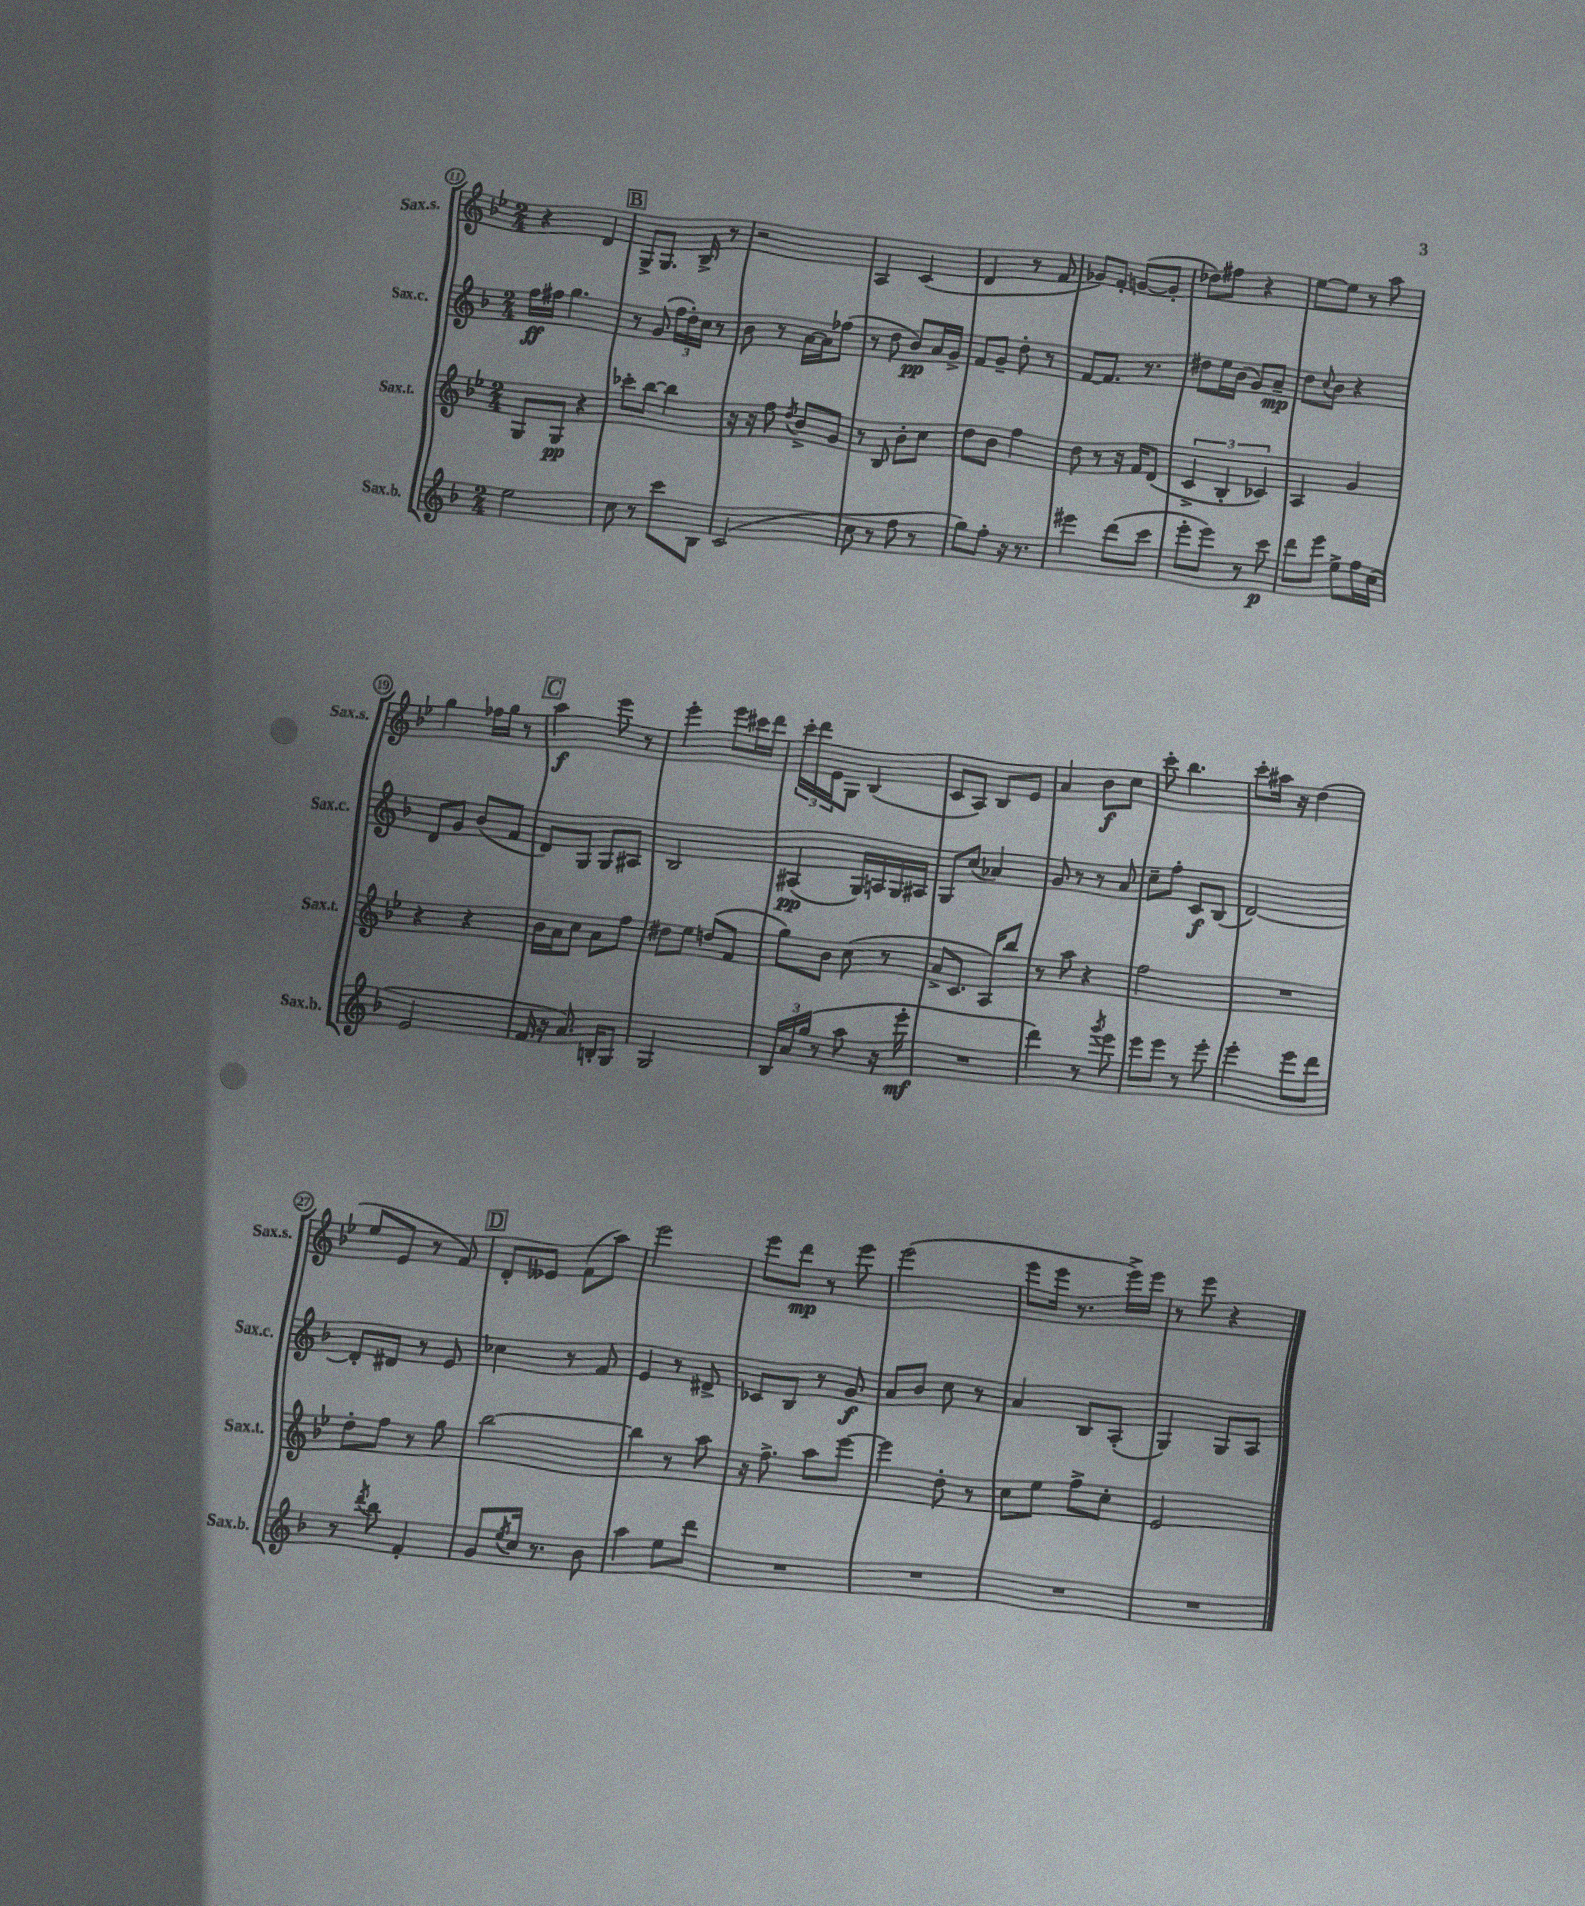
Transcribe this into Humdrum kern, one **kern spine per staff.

**kern	**dynam	**kern	**dynam	**kern	**dynam	**kern	**dynam
*part4	*part4	*part3	*part3	*part2	*part2	*part1	*part1
*staff4	*staff4	*staff3	*staff3	*staff2	*staff2	*staff1	*staff1
*I"Sax.b.	*	*I"Sax.t.	*	*I"Sax.c.	*	*I"Sax.s.	*
*I'Sax.b.	*	*I'Sax.t.	*	*I'Sax.c.	*	*I'Sax.s.	*
*clefG2	*	*clefG2	*	*clefG2	*	*clefG2	*
*k[b-]	*	*k[b-e-]	*	*k[b-]	*	*k[b-e-]	*
*M2/4	*	*M2/4	*	*M2/4	*	*M2/4	*
=11	=11	=11	=11	=11	=11	=11	=11
2ee\	.	8G/L	.	16ff\LL	ff	4r	.
.	.	.	.	16ff#X\JJ	.	.	.
.	.	8G/J	pp	4.gg\	.	.	.
.	.	4r	.	.	.	4d/	.
!!LO:REH:place=s1:t=B
=12	=12	=12	=12	=12	=12	=12	=12
8cc\	.	8ccc-X'\L	.	8r	.	8G^/L	.
8r	.	[8bb-\J	.	(8g/	.	8.G/J	.
8ccc\L	.	4bb-\]	.	24ff\LL	.	.	.
.	.	.	.	24dd'\)	.	.	.
.	.	.	.	.	.	16B-^/	.
.	.	.	.	24cc\JJ	.	.	.
8B-\J	.	.	.	8r	.	8r	.
=13	=13	=13	=13	=13	=13	=13	=13
(2c/	.	16r	.	8b-\	.	2r	.
.	.	16r	.	.	.	.	.
.	.	8ff\	.	8r	.	.	.
.	.	8qdd/	.	.	.	.	.
.	.	8b-^/L	.	[16a\LL	.	.	.
.	.	.	.	16a\J]	.	.	.
.	.	8g/J	.	(8ff-X\J	.	.	.
=14	=14	=14	=14	=14	=14	=14	=14
8cc\	.	8r	.	8r	.	4A/	.
8r	.	8B-/	.	8dd\	.	.	.
8ff\	.	8b-'\L	.	8b-/L)	pp	(4c/	.
8r	.	8cc\J	.	16a/L	.	.	.
.	.	.	.	16g^/JJ	.	.	.
=15	=15	=15	=15	=15	=15	=15	=15
8gg\L)	.	8dd\L	.	8f/L	.	4d/	.
8ff'\J	.	8b-\J	.	8g~/J	.	.	.
16r	.	4ff\	.	8dd'\	.	8r	.
8.r	.	.	.	.	.	.	.
.	.	.	.	8r	.	8f/	.
=16	=16	=16	=16	=16	=16	=16	=16
4eee#X\	.	8dd\	.	[8f/L	.	8g-X/L)	.
.	.	8r	.	8.f/J]	.	8f'/J	.
(8ddd\L	.	16r	.	.	.	([8gn/L	.
.	.	16f/KL	.	8.r	.	.	.
8ccc\J	.	(8d/J	.	.	.	8g'/J]	.
=17	=17	=17	=17	=17	=17	=17	=17
8eee'\L	.	6c^/	.	8dd#X\L	.	8dd-X\L)	.
8eee\J)	.	.	.	16ee\L	.	8ff#X\J	.
.	.	6B-'/	.	.	.	.	.
.	.	.	.	(16b-\JJ	.	.	.
8r	.	.	.	8g/L)	.	4r	.
.	.	6c-X/)	.	.	.	.	.
8ccc\	p	.	.	8a~/J	mp	.	.
=18	=18	=18	=18	=18	=18	=18	=18
8ddd\L	.	4A/	.	8dd\L	.	[8ee-\L	.
.	.	.	.	8qqcc/	.	.	.
8eee\J	.	.	.	8b-\J	.	8ee-\J]	.
8ee^\L	.	4g/	.	4r	.	8r	.
16ff\L	.	.	.	.	.	8aa\	.
(16cc\JJ	.	.	.	.	.	.	.
!!LO:LB:g=z
=19	=19	=19	=19	=19	=19	=19	=19
2e/	.	4r	.	8d/L	.	4gg\	.
.	.	.	.	8g/J	.	.	.
.	.	4r	.	(8b-/L	.	16ff-X\LL	.
.	.	.	.	.	.	16gg\JJ	.
.	.	.	.	8f/J	.	8r	.
!!LO:REH:place=s1:t=C
=20	=20	=20	=20	=20	=20	=20	=20
16f/	.	16b-\LL	.	8d/L)	.	4aa\	f
16r	.	16a\J	.	.	.	.	.
8.a/)	.	8cc\J	.	8G/J	.	.	.
.	.	8a\L	.	8G/L	.	8eee-\	.
16Bn'/KL	.	.	.	.	.	.	.
8G/J	.	8ff\J	.	8A#X/J	.	8r	.
=21	=21	=21	=21	=21	=21	=21	=21
2G/	.	8dd#X\L	.	2B-/	.	4eee-'\	.
.	.	8ee-\J	.	.	.	.	.
.	.	(8ddn/L	.	.	.	8eee-\L	.
.	.	8f/J	.	.	.	16ccc#X\L	.
.	.	.	.	.	.	16ddd\JJ	.
=22	=22	=22	=22	=22	=22	=22	=22
24B-/LL	.	8gg\L)	.	(4A#X/	pp	24ccc'\LL	.
24a/	.	.	.	.	.	24ddd\	.
(24gg/JJ	.	.	.	.	.	24e-\J	.
8r	.	8b-\J	.	.	.	8G\J	.
8aa\	.	(8cc\	.	16G/LL)	.	(4B-/	.
.	.	.	.	16An/	.	.	.
16r	.	8r	.	16G/	.	.	.
16eee'\	mf	.	.	16A#X/JJ	.	.	.
=23	=23	=23	=23	=23	=23	=23	=23
2r	.	8a^/L	.	8G/L	.	8c/L	.
.	.	8.c/J	.	(8cc/J	.	8A/J)	.
.	.	.	.	4a-X/)	.	8B-/L	.
.	.	16A/KL)	.	.	.	.	.
.	.	8bb-/J	.	.	.	8e-/J	.
=24	=24	=24	=24	=24	=24	=24	=24
4ddd\)	.	8r	.	8g/	.	4a/	.
.	.	8aa\	.	8r	.	.	.
8r	.	4r	.	8r	.	8b-\L	f
8qggg/	.	.	.	.	.	.	.
8eee\	.	.	.	8a/	.	8cc\J	.
=25	=25	=25	=25	=25	=25	=25	=25
8eee\L	.	2ff\	.	8cc~\L	.	8ccc'\	.
8eee\J	.	.	.	8ff'\J	.	4.bb-\	.
8r	.	.	.	8c/L	f	.	.
8eee'\	.	.	.	(8B-/J	.	.	.
=26	=26	=26	=26	=26	=26	=26	=26
4eee'\	.	2r	.	[2d/)	.	8ccc'\L	.
.	.	.	.	.	.	16aa#X\Jk	.
.	.	.	.	.	.	16r	.
8eee\L	.	.	.	.	.	(4dd\	.
8ddd\J	.	.	.	.	.	.	.
!!LO:LB:g=z
=27	=27	=27	=27	=27	=27	=27	=27
8r	.	8dd'\L	.	8d'/L]	.	8ee-/L	.
8qddd/	.	.	.	.	.	.	.
8bb-\	.	8ff\J	.	8d#X/J	.	8e-/J	.
4f'/	.	8r	.	8r	.	8r	.
.	.	8gg\	.	8e/	.	8f/)	.
!!LO:REH:place=s1:t=D
=28	=28	=28	=28	=28	=28	=28	=28
8g/L	.	[2bb-\	.	4cc-X\	.	8d'/L	.
8qee/	.	.	.	.	.	.	.
16cc/Jk	.	.	.	.	.	8e--X/J	.
8.r	.	.	.	.	.	.	.
.	.	.	.	8r	.	(8f\L	.
8b-\	.	.	.	8f/	.	8aa\J)	.
=29	=29	=29	=29	=29	=29	=29	=29
4aa\	.	4bb-\]	.	4e/	.	2eee-\	.
8ee\L	.	8r	.	8r	.	.	.
8ddd\J	.	8aa\	.	8d#X^/	.	.	.
=30	=30	=30	=30	=30	=30	=30	=30
2r	.	16r	.	8c-X/L	.	8eee-\L	.
.	.	8.ff^\	.	.	.	.	.
.	.	.	.	8B-/J	.	8ddd\J	mp
.	.	8aa\L	.	8r	.	8r	.
.	.	[8eee-\J	.	8g/	f	8eee-\	.
=31	=31	=31	=31	=31	=31	=31	=31
2r	.	4eee-\]	.	8a/L	.	(2eee-\	.
.	.	.	.	8b-/J	.	.	.
.	.	8dd'\	.	8cc\	.	.	.
.	.	8r	.	8r	.	.	.
=32	=32	=32	=32	=32	=32	=32	=32
2r	.	8cc\L	.	4a/	.	8eee-\L	.
.	.	8ee-\J	.	.	.	16eee-\Jk	.
.	.	.	.	.	.	8.r	.
.	.	8ff^\L	.	8B-/L	.	.	.
.	.	8cc'\J	.	(8A'/J	.	16eee-^\LL)	.
.	.	.	.	.	.	16eee-\JJ	.
=33	=33	=33	=33	=33	=33	=33	=33
2r	.	2e-/	.	4G/)	.	8r	.
.	.	.	.	.	.	8eee-\	.
.	.	.	.	8G/L	.	4r	.
.	.	.	.	8A/J	.	.	.
==	==	==	==	==	==	==	==
*-	*-	*-	*-	*-	*-	*-	*-
